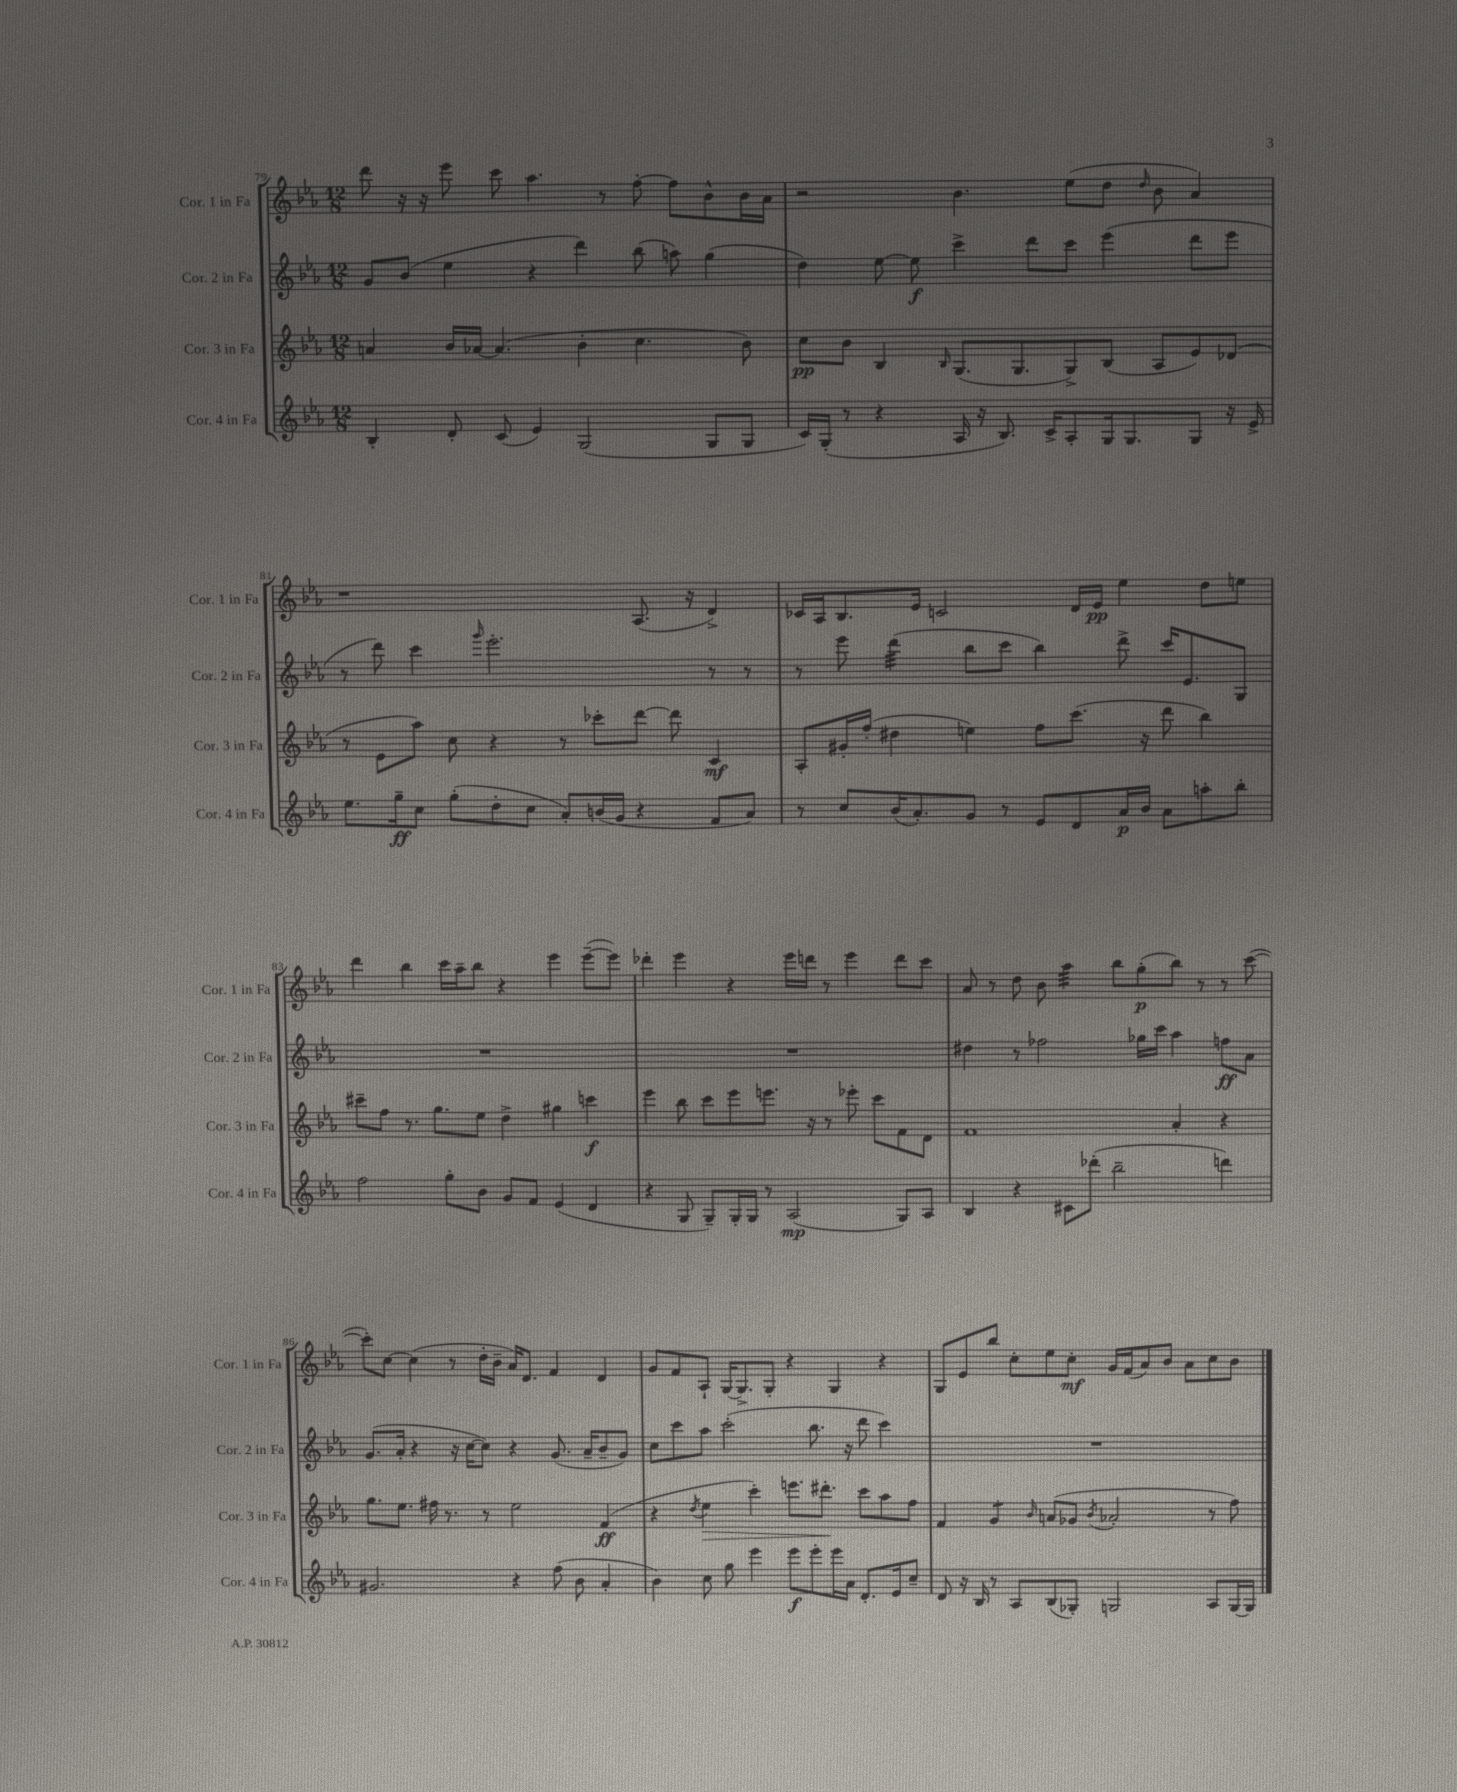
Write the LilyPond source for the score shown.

<<
\new StaffGroup <<
\new Staff = "s0" \with { instrumentName = "Cor. 1 in Fa" shortInstrumentName = "Cor. 1 in Fa" } {
    \clef treble \key ees \major \numericTimeSignature \time 12/8
    d'''8 r16 r16 ees'''8 c'''8 aes''4. r8 f''8~-. f''8 bes'8-^ bes'16 aes'16 |
    r2 bes'4. ees''8( d''8 \grace { d''16 } bes'8 aes'4) |
    r1 aes8.( r16 d'4->) |
    ces'16 aes16 bes8. ees'16 c'2 d'16 ees'16\pp ees''4 d''8 e''8 |
    d'''4 bes''4 c'''16 aes''16-- bes''8 r4 ees'''4 ees'''8~--( ees'''8) |
    des'''4-. ees'''4 r4 ees'''16 d'''16 r8 ees'''4 d'''8 c'''8 |
    aes'8 r8 d''8 bes'8 aes''4:32 bes''8 g''8-.\p( bes''8) r8 r8 c'''8~( |
    c'''8-.) c''8~ c''4( r8 d''16-. bes'16-- aes'16) d'8. f'4 d'4 |
    g'8 f'8 aes8-! g16~ g8.-> g8-. r4 g4 r4 |
    g8 ees'8 bes''8 c''8-. ees''8 c''8-.\mf g'16 f'16( aes'8) bes'8 aes'8 c''8 bes'8 \bar "|." |
}
\new Staff = "s1" \with { instrumentName = "Cor. 2 in Fa" shortInstrumentName = "Cor. 2 in Fa" } {
    \clef treble \key ees \major \numericTimeSignature \time 12/8
    g'8 bes'8( ees''4 r4 d'''4) bes''8( a''8) g''4( |
    d''4) ees''8~ ees''8\f c'''4-> d'''8 c'''8 ees'''4( d'''8 ees'''8 |
    r8 d'''8) c'''4 \grace { g'''16 } ees'''2.-. r8 r8 |
    r8 ees'''8 d'''4:32( bes''8 c'''8 bes''4) d'''8-> c'''16 ees'8. g8 |
    R1. |
    R1. |
    dis''4 r8 fes''2 ges''16 c'''16 aes''4 f''8\ff aes'8 |
    g'8.( aes'16-. r4 r16 c''16~ c''8) r4 g'8.( aes'16-- bes'8-- g'8) |
    c''8 c'''8 aes''8 c'''2-.( bes''8. r16 d'''8 c'''4) |
    R1. \bar "|." |
}
\new Staff = "s2" \with { instrumentName = "Cor. 3 in Fa" shortInstrumentName = "Cor. 3 in Fa" } {
    \clef treble \key ees \major \numericTimeSignature \time 12/8
    a'4 bes'16 aes'16~ aes'4.( bes'4-. c''4. bes'8) |
    c''8\pp bes'8 bes4 \grace { bes16 } g8.( g8. g8->) bes8( aes8 ees'8) des'8( |
    r8 ees'8 aes''8) c''8 r4 r8 ces'''8-. d'''8~ d'''8 c'4\mf |
    aes8-. gis'16-. f''16-.( dis''4 e''4) f''8 c'''8.( r16 d'''8 bes''4) |
    cis'''8-- f''8 r8. g''8. ees''8 d''4-> gis''4 c'''4\f |
    ees'''4 bes''8 c'''8 ees'''8 e'''8. r16 r8 ees'''8-. c'''8 f'8 d'8 |
    f'1 aes'4-. r4 |
    g''8. ees''8. fis''16 r8. r8 ees''2 f'4\ff( |
    r4 \acciaccatura { d''8 } ees''4\> c'''4-.) e'''8. dis'''8.-.\! c'''8 aes''8 f''8 |
    f'4 g'4:8 \grace { bes'16 } a'8( ges'8 \acciaccatura { bes'8 } aes'2-. r8 f''8) \bar "|." |
}
\new Staff = "s3" \with { instrumentName = "Cor. 4 in Fa" shortInstrumentName = "Cor. 4 in Fa" } {
    \clef treble \key ees \major \numericTimeSignature \time 12/8
    bes4-. d'8-. c'8( ees'4) g2( g8 g8 |
    c'16) g16-.( r8 r4 aes16 r16 bes8.) c'16-> aes8-. g16 g8. g8 r16 ees'16-> |
    ees''8. g''16--\ff c''8 g''8-.( d''8-. c''8 aes'8-.) b'16( g'16 r4 f'8 aes'8) |
    r8 c''8 bes'16( aes'8.-.) g'8 r8 ees'8 d'8 aes'16\p bes'16 aes'8 a''8-. bes''8-. |
    f''2 g''8-. bes'8 g'8 f'8 ees'4( d'4 |
    r4 g8 g8--) g16-. g16 r8 aes2\mp( g8) aes8 |
    bes4 r4 cis'8 des'''8-.( bes''2-- d'''4) |
    gis'2. r4 f''8( bes'8 aes'4-. |
    bes'4) c''8 g''8 ees'''4 ees'''8\f ees'''8-. ees'''16 aes'16 d'8.-. ees'16 c''8-- |
    d'8 r16 bes16 r8 aes8 bes8( ges8-.) g2 aes8 g16~ g16 \bar "|." |
}
>>
>>
\layout { \context { \Score currentBarNumber = #79 } }
